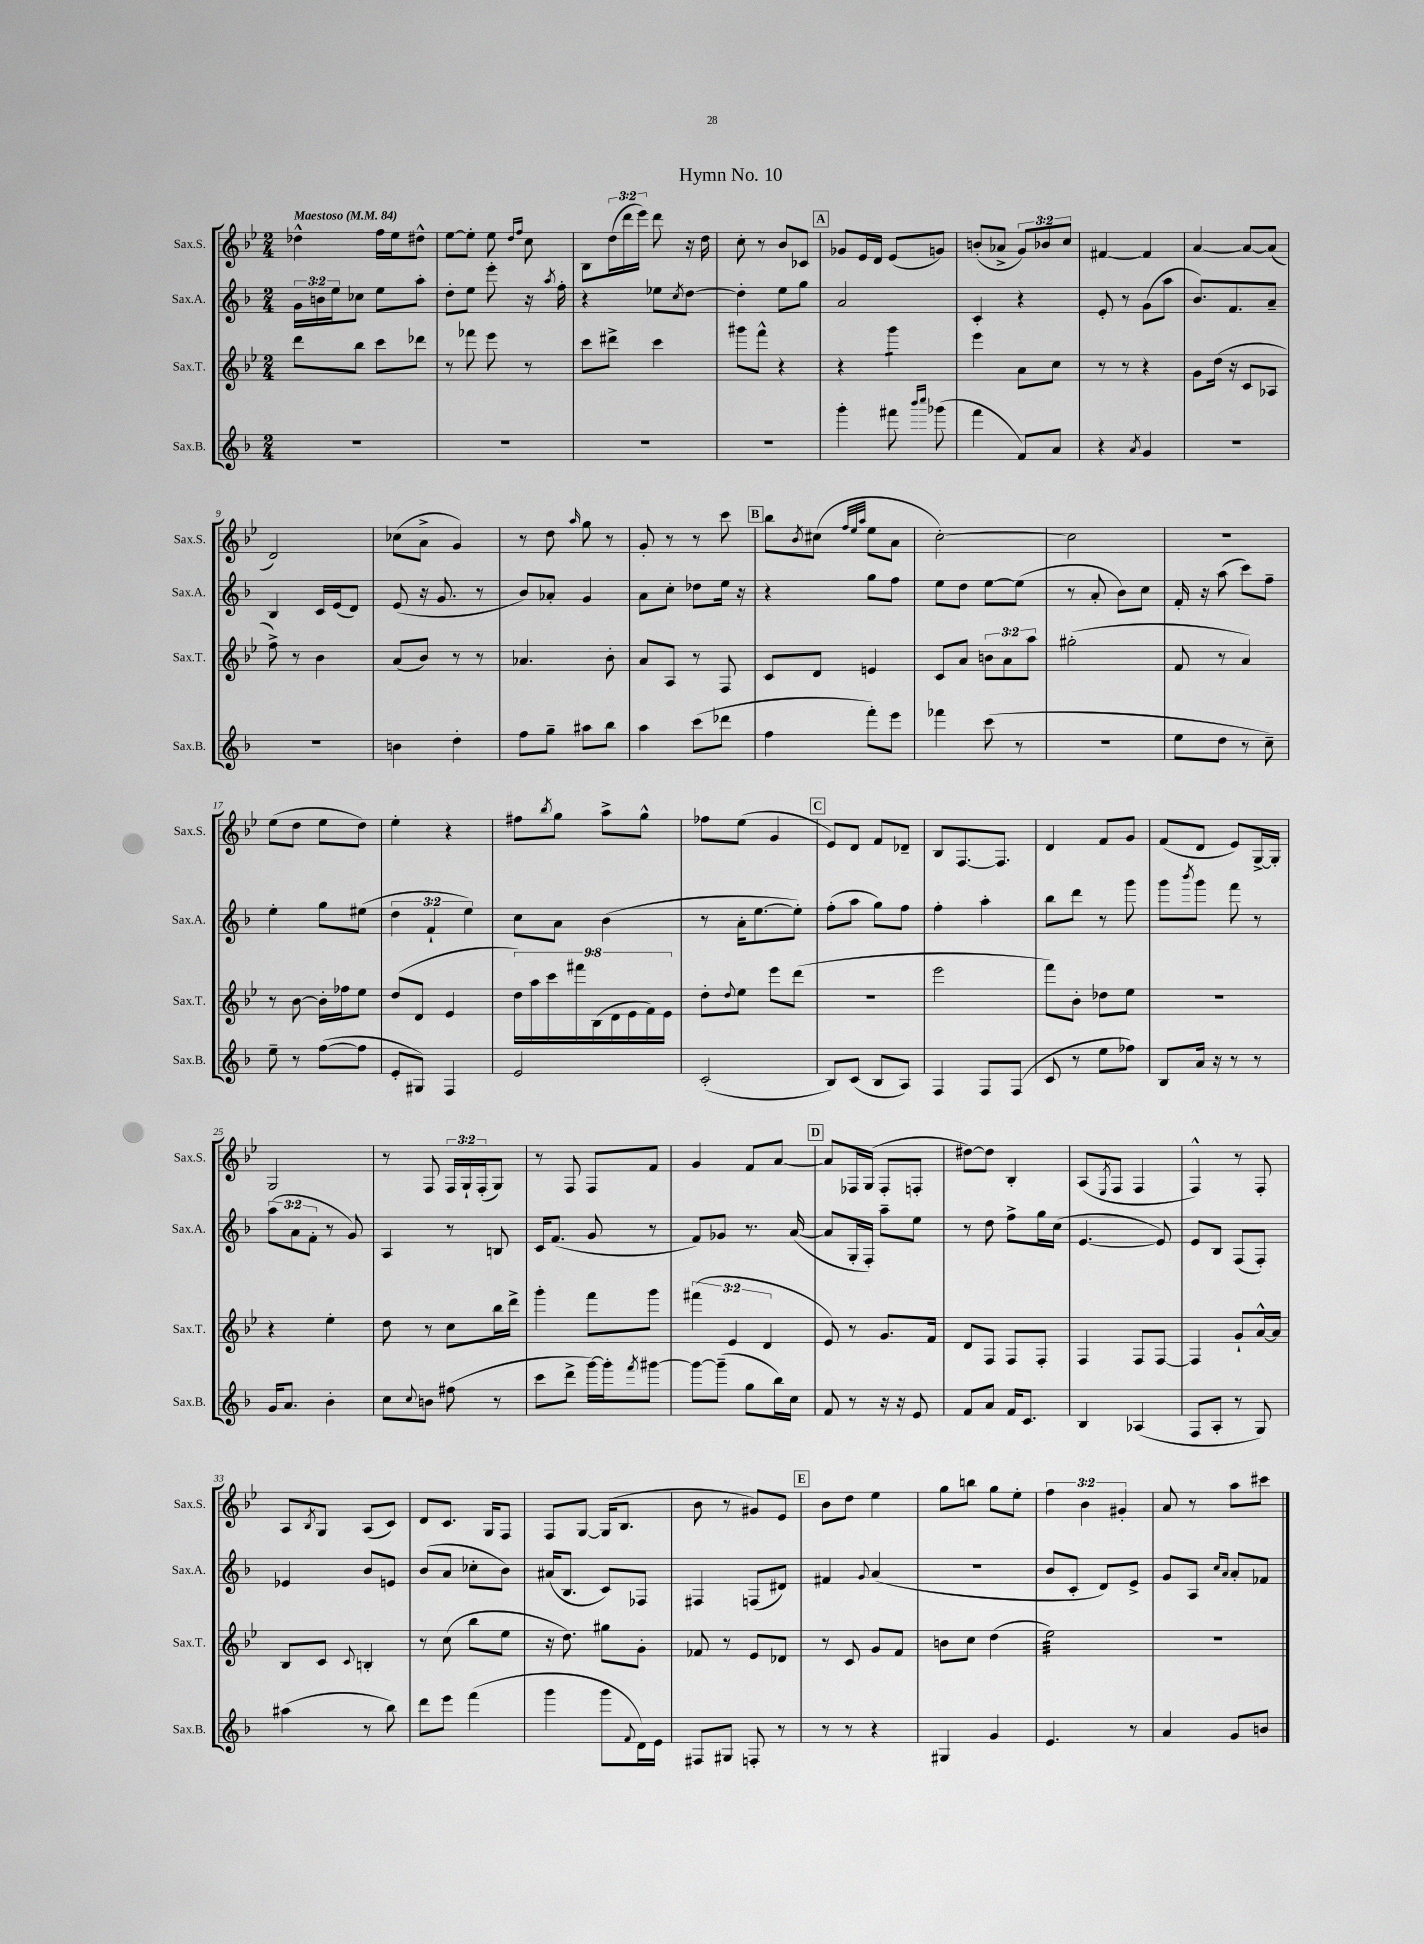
\header { title = "Hymn No. 10" }
<<
\new StaffGroup <<
\new Staff = "s0" \with { instrumentName = "Sax.S." shortInstrumentName = "Sax.S." } {
    \clef treble \key bes \major \numericTimeSignature \time 2/4 \override Staff.TupletNumber.text = #tuplet-number::calc-fraction-text \tempo "Maestoso" 4 = 84
    des''4-^ f''16 ees''16 dis''8-^ |
    ees''8~ ees''8-. ees''8 \grace { d''16 f''16 } c''8 |
    bes8 \tuplet 3/2 { d''16( d'''16 ees'''16) } d'''8 r16 d''16 |
    c''8-. r8 bes'8 ces'8 |
    \mark \markup { \box "A" } ges'8 ees'16 d'16 ees'8( g'8) |
    b'8-.( aes'8-> \tuplet 3/2 { g'8) bes'8 c''8 } |
    fis'4~ fis'4 |
    a'4~ a'8~ a'8( |
    d'2) |
    ces''8( a'8-> g'4) |
    r8 d''8 \grace { a''16 } g''8 r8 |
    g'8-. r8 r8 c'''8 |
    \mark \markup { \box "B" } bes''8 \acciaccatura { bes'8 } cis''8( \grace { f''32 ees''32 a''32 } ees''8 a'8 |
    c''2~-.) |
    c''2 |
    R2 |
    ees''8( d''8 ees''8 d''8) |
    ees''4-. r4 |
    fis''8 \acciaccatura { bes''8 } g''8 a''8-> g''8-^ |
    fes''8 ees''8( g'4 |
    \mark \markup { \box "C" } ees'8) d'8 f'8 des'8-- |
    bes8 f8.~ f8. |
    d'4 f'8 g'8 |
    f'8( d'8 ees'8) g16~-> g16-. |
    g2 |
    r8 f8 \tuplet 3/2 { f16 g16-! f16-.( } g8) |
    r8 f8 f8 f'8 |
    g'4 f'8 a'8~ |
    \mark \markup { \box "D" } a'8 fes16 g16( fes8-. f8-. |
    dis''8~) dis''8 bes4-. |
    a8( \acciaccatura { ees8 } f8 f4 |
    f4-^) r8 f8-. |
    a8 \acciaccatura { bes8 } g8 a8( c'8) |
    d'8 c'8. g16 f8 |
    f8 g8~ g16( bes8. |
    bes'8 r8 gis'8) ees'8 |
    \mark \markup { \box "E" } bes'8 d''8 ees''4 |
    g''8 b''8 g''8 ees''8-. |
    \tuplet 3/2 { f''4 bes'4 gis'4-. } |
    a'8 r8 a''8 cis'''8 \bar "|." |
}
\new Staff = "s1" \with { instrumentName = "Sax.A." shortInstrumentName = "Sax.A." } {
    \clef treble \key f \major \numericTimeSignature \time 2/4 \override Staff.TupletNumber.text = #tuplet-number::calc-fraction-text
    \tuplet 3/2 { g'16 b'16 e''16 } ces''8 e''8 a''8-. |
    d''8-. e''8 e'''8-. r16 \acciaccatura { a''8 } f''16-. |
    r4 ees''8 \acciaccatura { c''8 } d''8~ |
    d''4-. e''8 g''8 |
    \mark \markup { \box "A" } a'2 |
    c'4-. r4 |
    e'8-. r8 g'8( a''8 |
    bes'8.) f'8. a'8-- |
    bes4 c'16 e'16( d'8) |
    e'8( r16 g'8. r8 |
    bes'8) aes'8-. g'4 |
    a'8 c''8-. des''8 e''16 r16 |
    \mark \markup { \box "B" } r4 g''8 f''8 |
    e''8 d''8 e''8~ e''8( |
    r8 a'8-. bes'8) c''8 |
    f'16-. r16 a''8( c'''8) f''8-- |
    e''4-. g''8 eis''8( |
    \tuplet 3/2 { d''4 f'4-! e''4) } |
    c''8 a'8 bes'4( |
    r8 a'16-. e''8.~ e''8-.) |
    \mark \markup { \box "C" } f''8-.( a''8 g''8) f''8 |
    f''4-. a''4-. |
    bes''8 d'''8 r8 g'''8 |
    g'''8 \acciaccatura { bes'''8 } g'''8 f'''8 r8 |
    \tuplet 3/2 { a''8( a'8 f'8-. } r8 g'8) |
    a4 r8 b8 |
    c'16 f'8.( g'8 r8 |
    f'8) ges'8 r8. a'16~( |
    \mark \markup { \box "D" } a'8 g16-. f16-.) a''8-- e''8 |
    r8 d''8 f''8-> g''16 c''16( |
    e'4.~ e'8) |
    e'8 bes8 f8( f8-.) |
    ees'4 bes'8 e'8 |
    bes'8( a'8 ces''8-. bes'8) |
    ais'16( bes8. c'8) fes8 |
    fis4 f8( dis'8) |
    \mark \markup { \box "E" } fis'4 \appoggiatura { g'8 } a'4( |
    R2 |
    bes'8 c'8-. d'8) e'8-> |
    g'8 a8 \grace { c''16 a'16 } a'8-. fes'8 \bar "|." |
}
\new Staff = "s2" \with { instrumentName = "Sax.T." shortInstrumentName = "Sax.T." } {
    \clef treble \key bes \major \numericTimeSignature \time 2/4 \override Staff.TupletNumber.text = #tuplet-number::calc-fraction-text
    d'''8 bes''8 c'''8 des'''8 |
    r8 fes'''8 ees'''8 r8 |
    c'''8 dis'''8-> c'''4 |
    gis'''8 f'''8-^ r4 |
    \mark \markup { \box "A" } r4 g'''4:8 |
    ees'''4 a'8 c''8 |
    r8 r8 r4 |
    g'8 d''16( r16 c'8 aes8 |
    f''8->) r8 bes'4 |
    a'8( bes'8) r8 r8 |
    aes'4. bes'8-. |
    a'8 a8 r8 f8 |
    \mark \markup { \box "B" } c'8 d'8 e'4 |
    c'8 a'8 \tuplet 3/2 { b'8 a'8 a''8 } |
    gis''2-.( |
    f'8 r8 a'4) |
    r8 bes'8~ bes'16-. fes''16 ees''8 |
    d''8( d'8 ees'4 |
    \tuplet 9/8 { d''16) a''16 c'''16 fis'''16 bes16( d'16 ees'16 f'16) ees'16 } |
    d''8-. \appoggiatura { d''8 } ees''8 ees'''8 d'''8( |
    \mark \markup { \box "C" } r2 |
    ees'''2 |
    f'''8) bes'8-. des''8 ees''8 |
    R2 |
    r4 ees''4-. |
    d''8 r8 c''8 bes''16 d'''16-> |
    g'''4-. f'''8 g'''8 |
    \tuplet 3/2 { fis'''4( ees'4 d'4 } |
    \mark \markup { \box "D" } ees'8) r8 g'8. f'16 |
    d'8 f8 f8 f8-. |
    f4 f8 f8~ |
    f4 g'8-! a'16~-^ a'16 |
    bes8 c'8 \appoggiatura { c'8 } b4-. |
    r8 c''8( bes''8 ees''8 |
    r16 d''8.) gis''8 g'8-. |
    fes'8 r8 ees'8 des'8 |
    \mark \markup { \box "E" } r8 c'8 g'8 f'8 |
    b'8 c''8 d''4( |
    ees''2:32) |
    r2 \bar "|." |
}
\new Staff = "s3" \with { instrumentName = "Sax.B." shortInstrumentName = "Sax.B." } {
    \clef treble \key f \major \numericTimeSignature \time 2/4
    r2 |
    R2 |
    R2 |
    R2 |
    \mark \markup { \box "A" } g'''4-. fis'''8 \grace { bes'''16 c''''16 } ges'''8( |
    f'''4 f'8) a'8 |
    r4 \acciaccatura { a'8 } g'4 |
    r2 |
    R2 |
    b'4 d''4-. |
    f''8 g''8-- ais''8 bes''8 |
    a''4 c'''8( des'''8 |
    \mark \markup { \box "B" } f''4 f'''8-.) e'''8 |
    fes'''4 c'''8( r8 |
    r2 |
    e''8 d''8 r8 c''8--) |
    e''8-- r8 f''8~( f''8 |
    e'8-. gis8) f4 |
    e'2 |
    c'2-.( |
    \mark \markup { \box "C" } bes8) c'8( bes8 a8) |
    f4 f8 f8( |
    c'8 r8 e''8 fes''8) |
    bes8 a'16 r16 r8 r8 |
    g'16 a'8. bes'4-. |
    c''8 \appoggiatura { c''8 } b'8 fis''8( r8 |
    c'''8 d'''8-> g'''16~) g'''16-. \acciaccatura { f'''8 } gis'''8~ |
    gis'''8~ gis'''8--( g''8 bes''16) c''16 |
    \mark \markup { \box "D" } f'8 r8 r16 r16 e'8 |
    f'8 a'8 f'16 c'8. |
    bes4 aes4( |
    f8 a8-. r8 g8) |
    ais''4( r8 bes''8) |
    d'''8 e'''8 f'''4( |
    g'''4 g'''8 \appoggiatura { f'8 } d'16) e'16 |
    fis8 gis8 f8-. r8 |
    \mark \markup { \box "E" } r8 r8 r4 |
    gis4 g'4 |
    e'4. r8 |
    a'4 g'8 b'8 \bar "|." |
}
>>
>>
